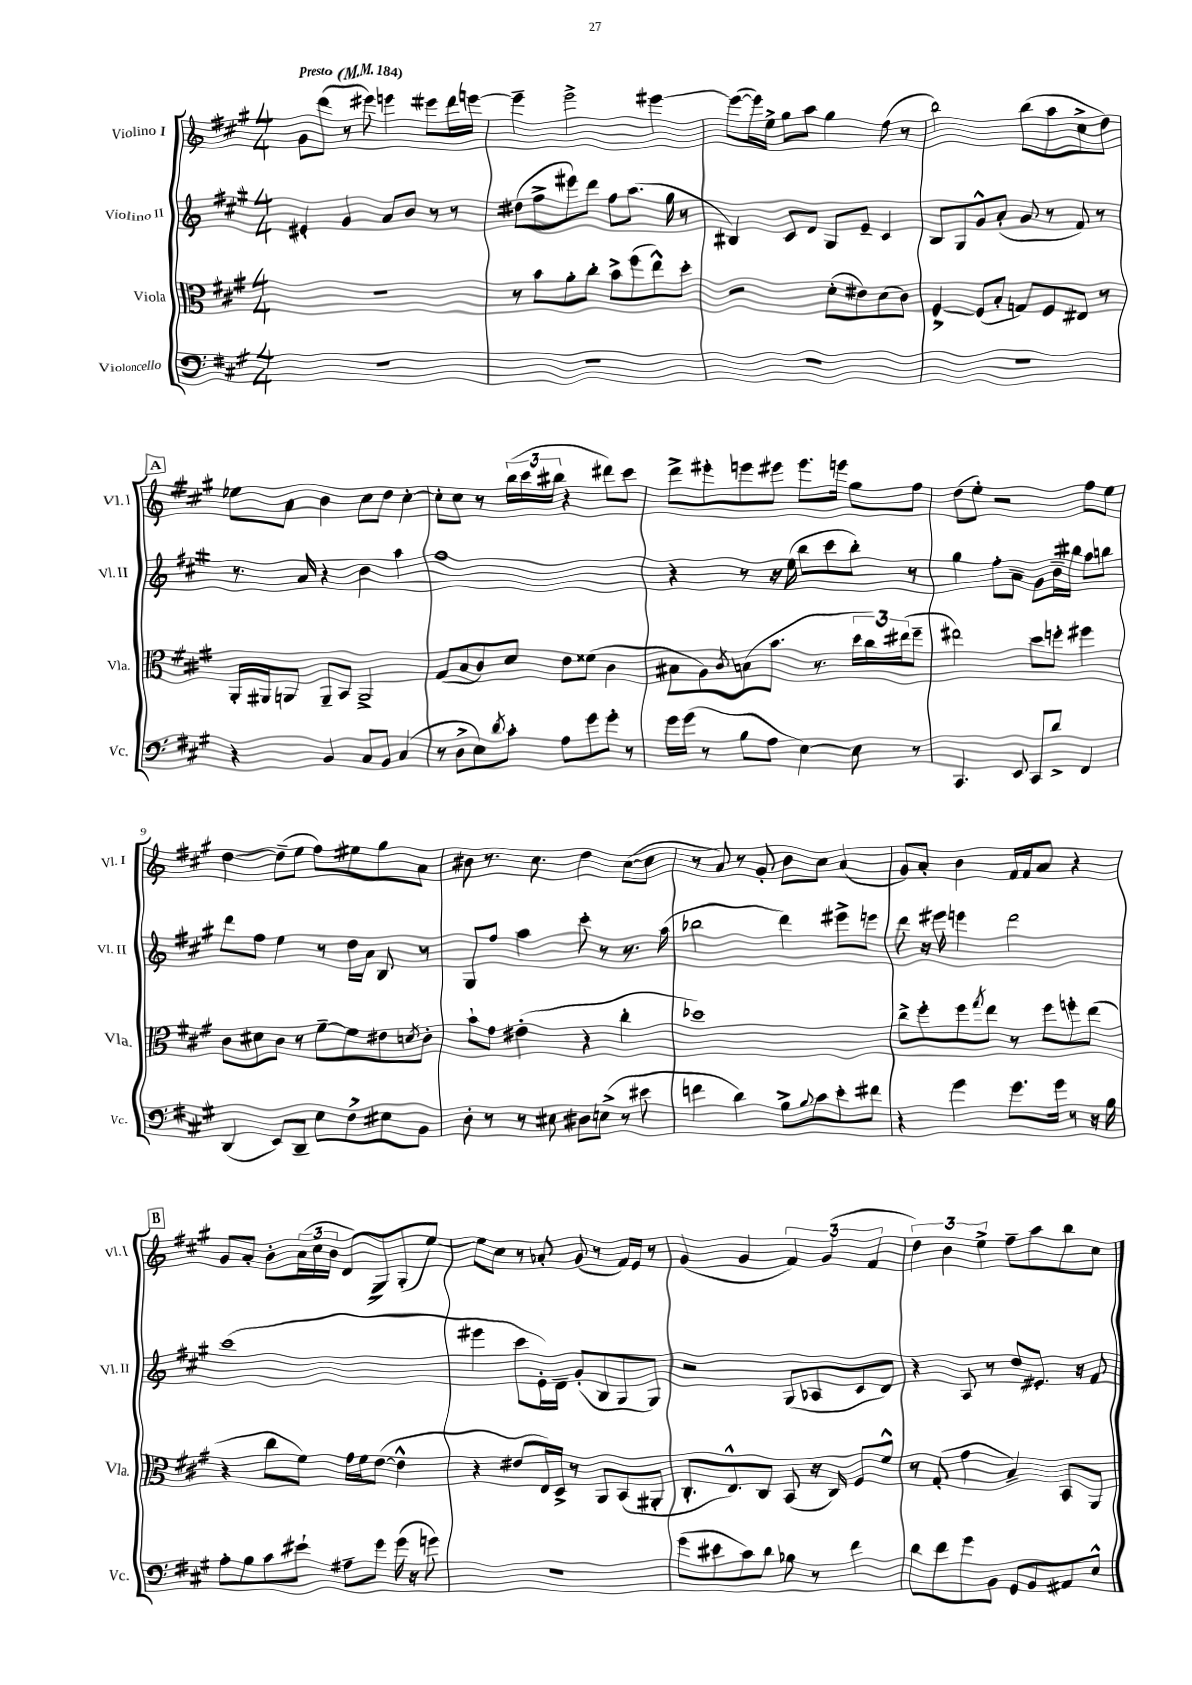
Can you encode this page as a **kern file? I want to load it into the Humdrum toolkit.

**kern	**kern	**kern	**kern
*staff4	*staff3	*staff2	*staff1
*clefF4	*clefC3	*clefG2	*clefG2
*k[f#c#g#]	*k[f#c#g#]	*k[f#c#g#]	*k[f#c#g#]
*M4/4	*M4/4	*M4/4	*M4/4
*MM184	*MM184	*MM184	*MM184
1r	1r	4e#'/	8g#\L
.	.	.	(8ddd\J
.	.	4g#/	8r
.	.	.	8eee#\)
.	.	8a/L	4eee\
.	.	8b/J	.
.	.	8r	8eee#\L
.	.	8r	16ddd\L
.	.	.	[16eee\JJ
=	=	=	=
1r	8r	(8dd#\L	4eee~\]
.	8b\L	8ff#^\	.
.	8a'\	8eee#\)	2eee^\
.	8cc#'\J	8ddd\J	.
.	8b^\L	8ff#\L	.
.	(8ff#\	(8.aa\J	.
.	8ee^^\)	.	[4eee#\
.	.	16gg#\	.
.	8dd'\J	8r	.
=	=	=	=
1r	2r	4B#/)	(8eee#\_L
.	.	.	16eee#\]L)
.	.	.	16ee^\JJ
.	.	8c#/L	8gg#\L
.	.	8d/J	8aa\J
.	(8d'\L	8G#/L	4gg#\
.	8e#\)	8e~/J	.
.	(8d\	4c#/	(8ff#\
.	8c#\J)	.	8r
=	=	=	=
1r	[4F#^/	8B/L	2bb\)
.	.	8G#/	.
.	(8F#/]L	8g#^^/	.
.	8B'/J	(8a'/J	.
.	8G/L)	8g#/	(8bb\L
.	8F#/	8r	8aa\
.	8E#/J	8f#/)	8cc#^\
.	8r	8r	8dd\J)
=	=	=	=
4r	16AA'/LL	8.r	8ee-\L
.	16AA#/J	.	.
.	8AA/J	.	8a\J
.	.	16a/	.
4BB/	8AA~/L	4r	4b\
.	8BB/J	.	.
8C#/L	2AA^/	4b\	8cc#\L
8BB/J	.	.	8dd\J
(4C#/	.	4aa\	[4cc#'\
=	=	=	=
8r	(8G#/L	1ff#	8cc#'\]L
8D^\L	8B/	.	8cc#\J
8E\)	8c#/)	.	8r
8qd/	.	.	.
8c#'\J	8d/J	.	(24bb\LL
.	.	.	24ccc#\
.	.	.	24bb#\JJ
8A\L	8e\L	.	4r
8g#\	(8f##\J	.	.
8g#'\J	4c#\	.	8ddd#\L)
8r	.	.	8ccc#\J
=	=	=	=
16g#\LL	8B#\L	4r	8ddd^\L
(16g#\JJ	.	.	.
8r	8A\)	.	8eee#'\
.	8qc#/	.	.
8B\L	(8B\	8r	8eee\
8A\J	8.b\J	16r	8eee#\J
.	.	(16ee\	.
[4E\)	.	8bb\L	8.eee#\L
.	8.r	.	.
.	.	8ccc#\	.
.	.	.	16eee\Jk
8E\]	24dd\LL	8bb'\J)	8gg#\L
.	24cc#\)	.	.
.	(24ee#\J	.	.
8r	8ff#~\J	8r	8ff#\J
=	=	=	=
4.CC#/	2ee#\)	4gg#\	(8dd\L
.	.	.	8ee'\J)
.	.	8ff#'\L	2r
8EE/	.	8a~\J	.
8CC#/L	8dd\L	8g#\L	.
8d^/J	8ff'\J	16b~\L	.
.	.	16bb#\JJ	.
4FF#/	4ff#\	8aa\L	8ff#\L
.	.	8bb\J	8ee\J
=	=	=	=
(4DD/	8c#\L	8ddd\L	[4dd\
.	8d#\	8ff#\J	.
8EE/L)	8c#\J	4ee\	(8dd~\]L
8DD~/J	8r	.	8ee\J
8E\L	[8f#~\L	8r	8ff#\L)
8F#^\	8f#\]	16dd\LL	8ee#\
.	.	16a\JJ	.
8E#\	8e#\	8B/	8gg#\
.	8qd/	.	.
8BB\J	8c#'\J	8r	8a\J
=	=	=	=
8D'\	8b`\L	8G#/L	8b#\
8r	8g#\J	8ff#/J	8.r
8r	(4e#'\	4aa\	.
.	.	.	8.cc#\
8E#\	.	.	.
8D#\L	4r	8ccc#'\	4dd\
(8E^\J	.	8r	.
8r	4cc#'\	8.r	([8cc#\L
8e#\	.	.	8cc#\]J
.	.	(16aa\	.
=	=	=	=
4f\	1dd-)	2bb-\	8r
.	.	.	8a/)
4d\)	.	.	8r
.	.	.	8g#'/
8B^\L	.	4ddd\)	8b\L
8qqB/	.	.	.
8c#\	.	.	8cc#\J
8e'\	.	8eee#^\L	(4a/
8f#\J	.	8eee\J	.
=	=	=	=
4r	8cc#^\L	8ddd\	8g#/L)
.	8ff#'\	16r	8a'/J
.	.	16eee#\	.
4g#\	8ff#\	4eee\	4b\
.	8qgg#/	.	.
.	8ee\J	.	.
8.g#\L	8r	2ddd\	16f#/LL
.	.	.	16f#/J
.	8ff#\L	.	8a/J
16g#\Jk	.	.	.
8r	8ff'\	.	4r
16r	(8ee\J	.	.
16B\	.	.	.
=	=	=	=
8A'\L	4r	(1ccc#	8g#/L
8B\	.	.	8a'/J
8c#\	8cc#\L	.	8b'\L
8e#`\J	8f#\J)	.	(24a\L
.	.	.	24cc#\
.	.	.	24b\JJ
8A#~\L	16g#\LL	.	8d/L)
.	16f#\J	.	.
8g#\J	([8e\J	.	8G#^/
(16g#\	4e^^\]	.	(8G#'/
16r	.	.	.
8g\)	.	.	[8ee/J)
=	=	=	=
1r	4r	4eee#\	8ee\]L
.	.	.	8cc#\J
.	8e#/L	8ccc#\L	8r
.	16E/L)	16e'\L)	8a-'/
.	16D^/JJ	16d~\JJ	.
.	8r	(8g#'/L	(8g#/
.	8AA/L	8B/	8r
.	(8BB/	8G#/	16f#/LL)
.	.	.	16e/JJ
.	8AA#'/J	8G#/J)	8r
=	=	=	=
(8g#\L	8.C#'/L	2r	(4g#/
8e#\	.	.	.
.	8.E^^/)	.	.
8c#\)	.	.	4g#/
8d\J	8C#/J	.	.
8B-\	(8BB/	(8G#/L	6f#/)
8r	16r	8A-/	.
.	.	.	(6g#/
.	16C#/)	.	.
4f#\	8F#/L	8c#/	.
.	.	.	6f#/
.	8f#^^/J	8d/J)	.
=	=	=	=
8d\L	8r	4r	6dd\)
8f#\	(8G#'/	.	.
.	.	.	6b\
8g#\	4g#\	8A/	.
.	.	.	6ee^\
8BB\J	.	8r	.
8GG#/L	4B~/)	8dd/L	8ff#~\L
8BB/	.	8.e#'/J	8aa\
8AA#/	8BB/L	.	8bb\
.	.	16r	.
8E^^/J	8AA/J	8f#/	8cc#\J
==	==	==	==
*-	*-	*-	*-
